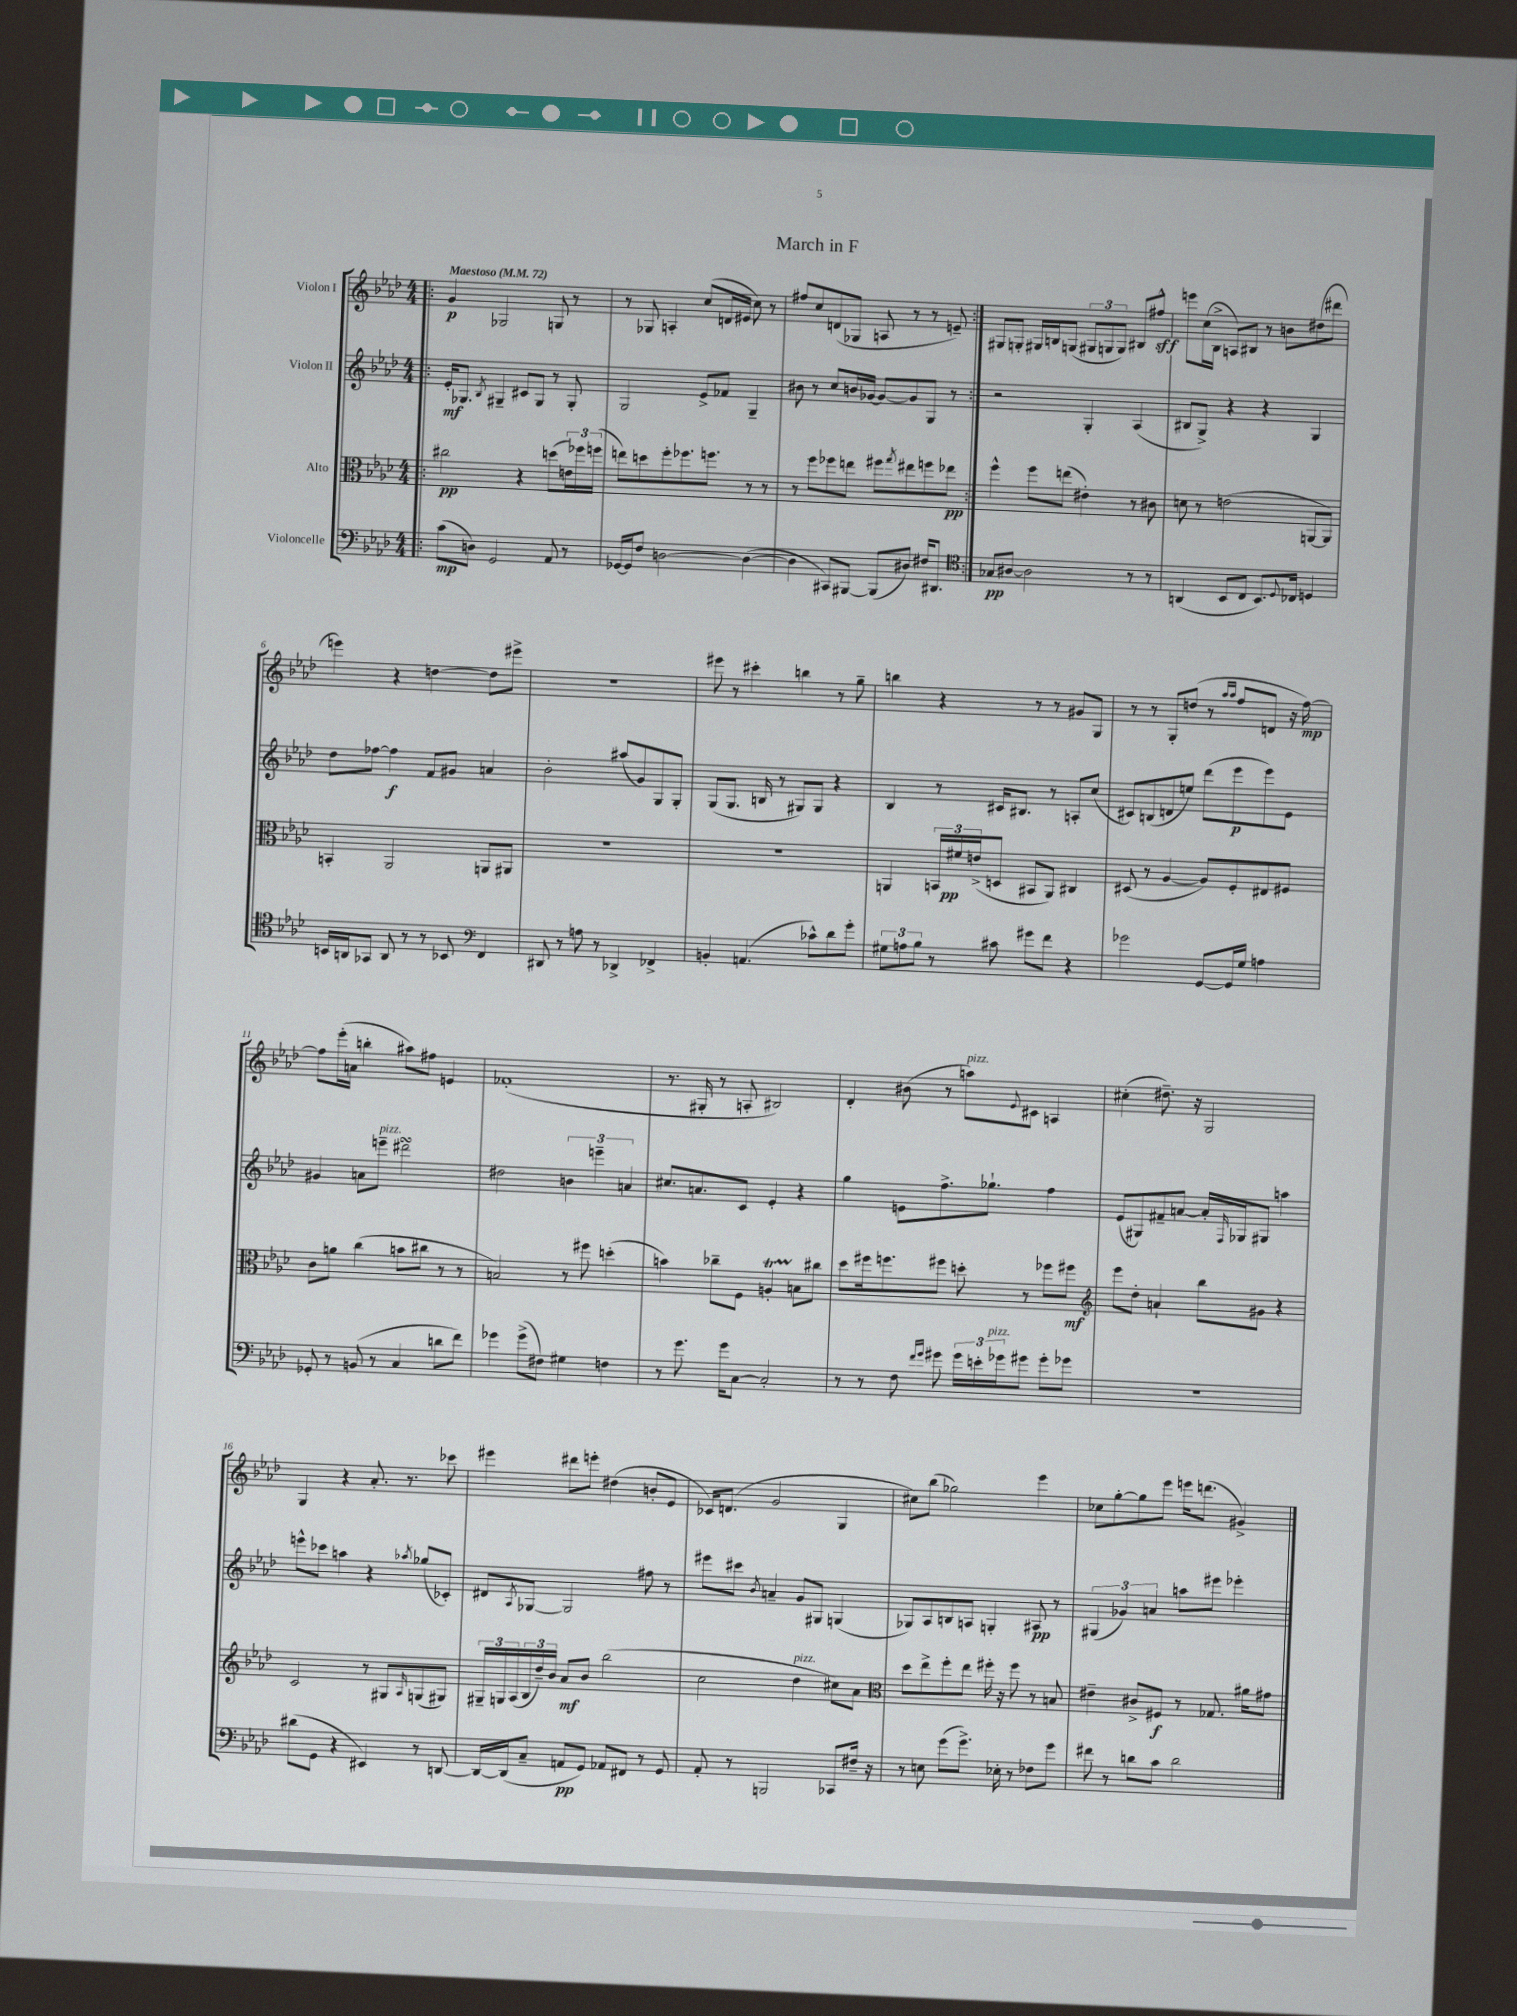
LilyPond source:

\header { title = "March in F" }
<<
\new StaffGroup <<
\new Staff = "s0" \with { instrumentName = "Violon I" } {
    \clef treble \key aes \major \numericTimeSignature \time 4/4 \tempo "Maestoso" 4 = 72
    \repeat volta 2 { \bar ".|:" g'4\p ges2 g8 r8 |
    r8 ges8 a4-. c''8( d'16 eis'16 c''8) r8 |
    fis''8 c''8 d'8( ges8 a8 r8 r8 e'8--) | }
    gis8 g8-. gis16 b16 g8( \tuplet 3/2 { gis8 g8 g8) } bis8 fis''8-^\sff |
    e'''8 c''16( bes16-> a8) bis8 r8 b'8 dis''8( dis'''8 |
    e'''4) r4 d''4~ d''8 eis'''8-> |
    R1 |
    eis'''8 r8 cis'''4-. b''4 r8 g''8-- |
    b''4 r4 r8 r8 gis'8 g8 |
    r8 r8 g8-. d''8( r8 \grace { aes''16 aes''16 } f''8 d'8 r16 f''16~\mp) |
    f''8 ees'''16-.( a'16 b''4-. ais''8) fis''8 e'4 |
    fes'1-.( |
    r8. gis16-. r8 a8-. bis2) |
    des'4-. bis'8( r8 a''8^\markup { \italic "pizz." }) \appoggiatura { ees'8 } cis'8 a4 |
    cis''4-.( dis''8.--) r16 g2 |
    g4 r4 aes'8.-. r8. ces'''8 |
    eis'''4 dis'''8 e'''8-. dis''4( b'8-. ees'8 |
    ces'16) d'8.( g'2 g4 |
    cis''8) bes''8( ges''2) ees'''4 |
    ces''8 g''8~-. g''8 ees'''8 e'''16 d'''8.( gis'4->) \bar "|." |
}
\new Staff = "s1" \with { instrumentName = "Violon II" } {
    \clef treble \key aes \major \numericTimeSignature \time 4/4
    \repeat volta 2 { \bar ".|:" ees'16-.\mf ges8. \acciaccatura { bes8 } gis4-- cis'8 gis8 r8 gis8-. |
    g2 ees'8-> fes'8 g4-- |
    bis'8 r8 c''8 b'16 ges'16~ ges'8~ ges'8 g8 r8 | }
    r2 g4-. aes4( |
    bis8 g8->) r4 r4 g4 |
    des''8 fes''8~ fes''4\f f'8 gis'8 a'4 |
    bes'2-. ais''8( g'8) g8 g8-. |
    g8( g8. b16 r8 gis8) gis8 r4 |
    bes4 r8 cis'16 bis8. r8 a8-. c''8( |
    cis'8) b8( d'8 e''8) des'''8( ees'''8\p ees'''8) ees'8 |
    gis'4 a'8 e'''8--^\markup { \italic "pizz." } dis'''2\turn |
    dis''2 \tuplet 3/2 { b'4 e'''4-- a'4 } |
    cis''8. a'8. c'8 ees'4-. r4 |
    g''4 e'8 f''8.-> ges''8.-! f''4 |
    ees'8( gis8) fis'8-- a'8~ a'16-. \grace { f16 } ges16 gis8 a''4 |
    e'''8-^ ces'''8 a''4 r4 \acciaccatura { aes''8 } ges''8( ces'8-.) |
    dis'8 \acciaccatura { aes8 } ges8~ ges2 fis''8 r8 |
    eis'''8 cis'''8 \acciaccatura { bes'8 } a'4-- g'8 gis8 g4( |
    ges8) aes8 b8 a8 g4-. ais8\pp r8 |
    \tuplet 3/2 { gis4( ges'4) a'4 } a''8 eis'''8 ees'''4-. \bar "|." |
}
\new Staff = "s2" \with { instrumentName = "Alto" } {
    \clef alto \key aes \major \numericTimeSignature \time 4/4
    \repeat volta 2 { \bar ".|:" cis''2\pp r4 d''8( \tuplet 3/2 { e'16) fes''16 f''16( } |
    e''8) d''8 f''8-. fes''8. f''8. r8 r8 |
    r8 f''8 fes''8 e''8 fis''8 \acciaccatura { g''8 } eis''8 f''8 ees''8\pp | }
    f''4-^ f''8 e''8( eis'4-.) r8 cis'8 |
    d'8 r8 e'2( a,8~ a,8) |
    b,4-. aes,2 a,8 ais,8 |
    R1 |
    R1 |
    a,4 \tuplet 3/2 { b,16 fis'16\pp e'16->( } d8 bis,8 a,8) cis4 |
    dis8( r8 aes4~ aes8) f8-. eis8 fis8 |
    c'8 a'8 c''4( b'8 cis''8 r8 r8 |
    b2) r8 fis''8 d''4-.( |
    b'4) ces''8-- f8 a4-.\startTrillSpan b8\stopTrillSpan cis''8 |
    des''8 fis''16 f''8. fis''8 d''8-. r8 fes''8 fis''8\mf |
    \clef treble ees'''8 des''8-. a'4-! bes''8 gis'8 r4 |
    c'2 r8 gis8 \grace { aes16 } g8( gis8) |
    \tuplet 3/2 { gis16-- g16 aes16( } \tuplet 3/2 { bes16 des''16--) bes'16 } aes'8\mf bes'8 bes''2( |
    c''2 des''4^\markup { \italic "pizz." } cis''8) aes'8 |
    \clef alto des''8 ees''8-> f''8-. ees''8 fis''16-. r16 fis''8 r8 b8 |
    eis'4-- cis'8-> fis8\f r8 ges8. ais'16 gis'8 \bar "|." |
}
\new Staff = "s3" \with { instrumentName = "Violoncelle" } {
    \clef bass \key aes \major \numericTimeSignature \time 4/4
    \repeat volta 2 { \bar ".|:" c'8\mp( d8) g,2 aes,8 r8 |
    ges,16~ ges,16 f8 d2~ d4~( |
    d4 cis,8) bis,,8~ bis,,8( dis8) fis16 dis,8. | }
    \clef tenor ges8\pp ais8~ ais2 r8 r8 |
    a,4( bes,8 c8 bes,8.) \appoggiatura { des8 } ces16 d4 |
    b,16 a,16 ges,8 a,8 r8 r8 bes,8 \clef bass f,4 |
    dis,8 r8 a8 r8 des,4-> fes,4-> |
    b,4-. a,4.( ces'8-^) des'8 g'8-. |
    \tuplet 3/2 { gis8 a8 bes8 } r8 cis'8 gis'8 f'8 r4 |
    ges'2 g,8~ g,16 g16 a4 |
    ges,8-. r8 b,8( r8 c4 d'8 f'8) |
    ges'4 ges'8->( fis8) gis4 f4 |
    r8 g'8. g'16 c8~ c2-. |
    r8 r8 f8 \grace { f'16 g'16 } gis'8 \tuplet 3/2 { gis'16 e'16-. ges'16^\markup { \italic "pizz." } } gis'8 gis'8-. ges'8 |
    R1 |
    dis'8( g,8 r4 eis,4) r8 d,8~ |
    d,16~ d,16( c8-- a,8\pp g,8) aes,8 fis,8 r8 g,8 |
    aes,8-. r8 b,,2 ces,8 fis16-- r16 |
    r8 e8 g'8( g'8.->) ees16-. r8 fes8 g'8 |
    fis'8 r8 d'8 c'8 d'2 \bar "|." |
}
>>
>>
